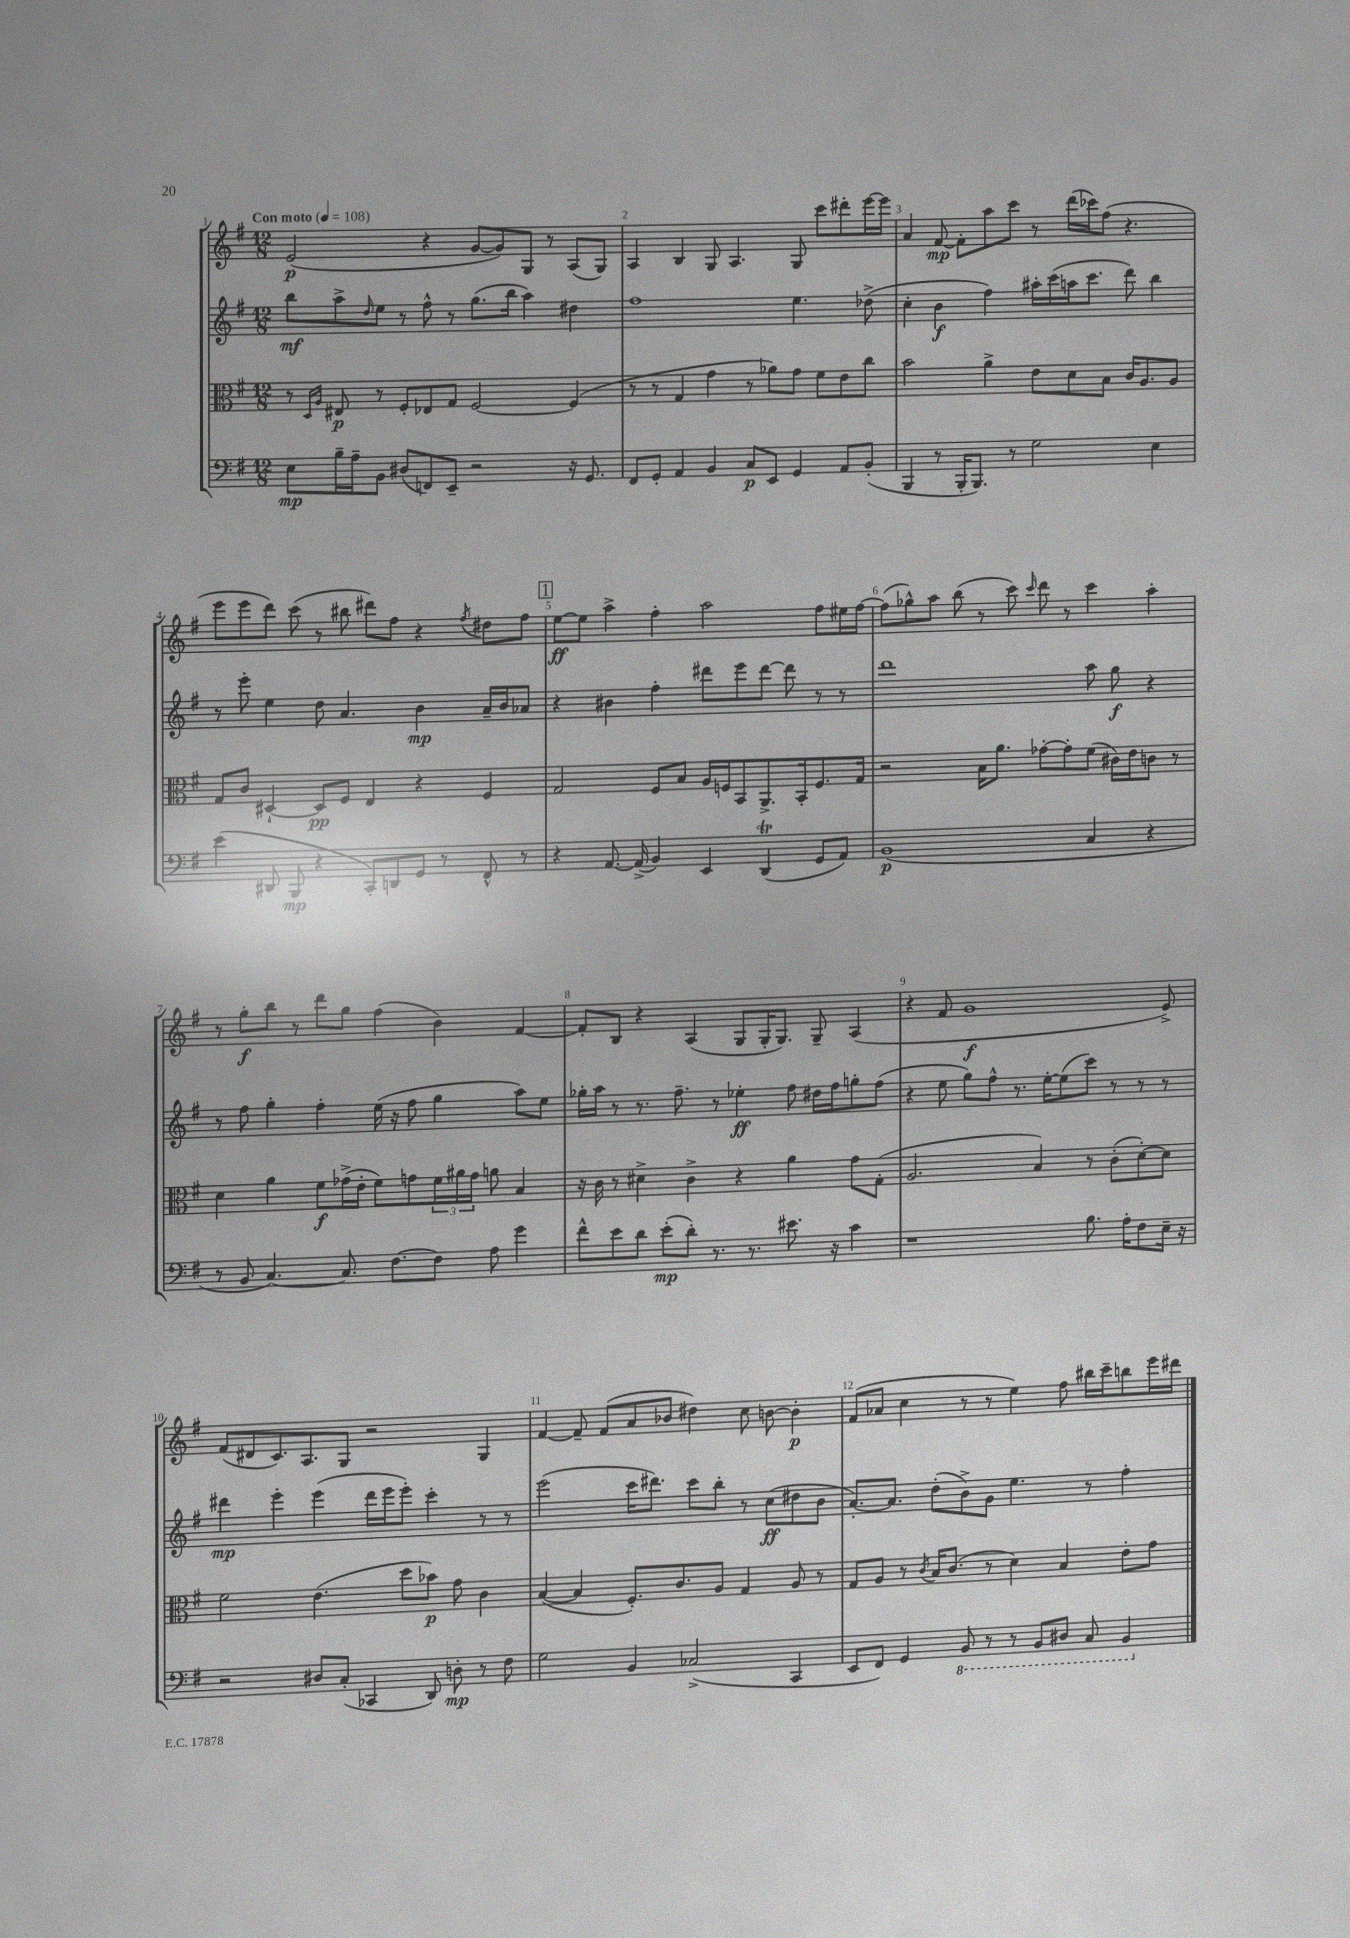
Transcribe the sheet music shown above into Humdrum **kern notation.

**kern	**dynam	**kern	**dynam	**kern	**dynam	**kern	**dynam
*part4	*part4	*part3	*part3	*part2	*part2	*part1	*part1
*staff4	*staff4	*staff3	*staff3	*staff2	*staff2	*staff1	*staff1
*clefF4	*	*clefC3	*	*clefG2	*	*clefG2	*
*k[f#]	*	*k[f#]	*	*k[f#]	*	*k[f#]	*
*M12/8	*	*M12/8	*	*M12/8	*	*M12/8	*
*MM108	*	*MM108	*	*MM108	*	*MM108	*
=1	=1	=1	=1	=1	=1	=1	=1
!	!	!	!	!	!	!LO:TX:a:B:t=Con moto	!
8E\L	mp	8r	.	8bb\L	mf	(2e/	p
.	.	16qqD/LL	.	.	.	.	.
.	.	16qqA/JJ	.	.	.	.	.
16B~\L	.	8E#X/	p	8aa^\	.	.	.
16A~\J	.	.	.	.	.	.	.
.	.	.	.	16qqdd/	.	.	.
8BB\J	.	8r	.	8ee\J	.	.	.
(8D#X/L	.	8F#'/L	.	8r	.	.	.
8FFn/)	.	8E-X/	.	8ff#^^\	.	4r	.
8EE~/J	.	8G/J	.	8r	.	.	.
2r	.	[2F#/	.	(8.gg\L	.	[8g/L	.
.	.	.	.	.	.	8g/])	.
.	.	.	.	16bb\Jk	.	.	.
.	.	.	.	4aa\)	.	8G/J	.
.	.	.	.	.	.	8r	.
16r	.	(4F#/]	.	4dd#X\	.	(8A/L	.
8.GG/	.	.	.	.	.	.	.
.	.	.	.	.	.	8G/J)	.
=2	=2	=2	=2	=2	=2	=2	=2
8FF#/L	.	8r	.	1ff#	.	4A/	.
8GG'/J	.	8r	.	.	.	.	.
4AA/	.	4G/	.	.	.	4B/	.
4BB/	.	4g\	.	.	.	8G/	.
.	.	.	.	.	.	4.A/	.
8C/L	p	8r	.	.	.	.	.
8EE/J	.	8a-X\L)	.	.	.	.	.
4GG/	.	8g\J	.	4.ee\	.	8G/	.
.	.	8f#\L	.	.	.	8ccc\L	.
8AA/L	.	8e\	.	.	.	8ddd#X'\	.
(8BB'/J	.	8cc\J	.	(8dd-X^\	.	[16eee\L	.
.	.	.	.	.	.	16eee\JJ]	.
=3	=3	=3	=3	=3	=3	=3	=3
4BBB/	.	2b\	.	4cc'\	.	4a/	.
8r	.	.	.	4b\	f	[8f#/	mp
16BBB'/KL	.	.	.	.	.	8f#'\L]	.
8.BBB/J)	.	.	.	.	.	.	.
.	.	4a^\	.	4ff#\)	.	8aa\	.
8r	.	.	.	.	.	8ccc\J	.
2G\	.	8e\L	.	16aa#X'\LL	.	8r	.
.	.	.	.	(16ccc\	.	.	.
.	.	8d\	.	16aan\J	.	(16ddd\LL	.
.	.	.	.	8.ccc\J	.	16ccc-X\J)	.
.	.	8B\J	.	.	.	(8ff#\J	.
.	.	16c/KL	.	8ddd\)	.	4.r	.
.	.	8.A/	.	.	.	.	.
4E\	.	.	.	4bb\	.	.	.
.	.	8A/J	.	.	.	.	.
!!LO:LB:g=z
=4	=4	=4	=4	=4	=4	=4	=4
(4e\	.	8G/L	.	8r	.	8eee\L	.
.	.	8c/J	.	8eee'\	.	8eee\	.
8DD#X/	.	[4D#X`/	.	4ee\	.	8ddd\J)	.
8BBB/	mp	.	.	.	.	(8ccc\	.
4r	.	8D#/L]	pp	8dd\	.	8r	.
.	.	8F#/J	.	4.a/	.	8bb#X\	.
8CC'/L)	.	4E/	.	.	.	8ddd#X\L)	.
8DDn/	.	.	.	.	.	8ff#\J	.
8GG/J	.	4r	.	4b\	mp	4r	.
8r	.	.	.	.	.	.	.
.	.	.	.	.	.	8qff#/	.
8FF#^^/	.	4F#/	.	16a~/LL	.	8dd#X\L	.
.	.	.	.	16b/J	.	.	.
8r	.	.	.	8a-X/J	.	8ff#\J	.
!!LO:REH:place=s1:t=1
=5	=5	=5	=5	=5	=5	=5	=5
4r	.	2G/	.	4r	.	[8ee\L	ff
.	.	.	.	.	.	8ee\J]	.
[8.AA/	.	.	.	4b#X\	.	4aa^\	.
(16AA^/]	.	.	.	.	.	.	.
4BB/)	.	8F#/L	.	4ff#'\	.	4ff#'\	.
.	.	8B/J	.	.	.	.	.
4EE/	.	16A/LL	.	8ddd#X\L	.	2aa\	.
.	.	16Fn/J	.	.	.	.	.
.	.	8BB/	.	8eee\	.	.	.
(4DDT/	.	8.AA^/	.	[8ddd#\J	.	.	.
.	.	.	.	8ddd#\]	.	.	.
.	.	16BB'/k	.	.	.	.	.
8GG/L	.	8.F/	.	8r	.	8ff#\L	.
8AA/J)	.	.	.	8r	.	16ee#X\L	.
.	.	16G/Jk	.	.	.	[16ff#\JJ	.
=6	=6	=6	=6	=6	=6	=6	=6
(1BB	p	2r	.	1ddd	.	(8ff#\L]	.
.	.	.	.	.	.	8gg-X^^\)	.
.	.	.	.	.	.	8aa\J	.
.	.	.	.	.	.	(8bb\	.
.	.	16B\KL	.	.	.	8r	.
.	.	8.a\J	.	.	.	.	.
.	.	.	.	.	.	8ccc\)	.
.	.	.	.	.	.	16qqccc/	.
.	.	[8g-X'\L	.	.	.	8ddd\	.
.	.	8g-'\]	.	.	.	8r	.
4C/	.	(8f#\J	.	8aa\	.	4ccc\	.
.	.	16c#X\LL)	.	8gg\	f	.	.
.	.	16e\J	.	.	.	.	.
4r	.	8cn\J	.	4r	.	4aa'\	.
.	.	8r	.	.	.	.	.
!!LO:LB:g=z
=7	=7	=7	=7	=7	=7	=7	=7
8r	.	4d\	.	8r	.	8r	.
8BB/	.	.	.	8ff#\	.	8gg'\L	f
[4.C/)	.	4a\	.	4gg'\	.	8bb\J	.
.	.	.	.	.	.	8r	.
.	.	8f#\L	f	4ff#'\	.	8ddd\L	.
8.C/]	.	(16g-X^\L	.	.	.	8gg\J	.
.	.	16e'\JJ	.	.	.	.	.
.	.	8f#\L)	.	(16ee\	.	(4ff#\	.
[8.F#\L	.	.	.	16r	.	.	.
.	.	8gn\	.	8ff#\	.	.	.
8F#\J]	.	24f#\L	.	4gg\	.	4b\)	.
.	.	24a#X\	.	.	.	.	.
.	.	24g\JJ	.	.	.	.	.
8A\	.	8an\	.	.	.	.	.
4g\	.	4B/	.	8aa\L)	.	[4f#/	.
.	.	.	.	8ee\J	.	.	.
=8	=8	=8	=8	=8	=8	=8	=8
8f#^^\L	.	16r	.	16gg-X'\LL	.	8f#'/L]	.
.	.	16c\	.	16aa\JJ	.	.	.
8e\	.	8r	.	8r	.	8B/J	.
8d\J	.	4d#X^\	.	8.r	.	4r	.
(8e'\L	mp	.	.	.	.	.	.
.	.	.	.	8.ff#~\	.	.	.
8d'\J)	.	4c^\	.	.	.	(4A/	.
8.r	.	.	.	8r	.	.	.
.	.	4r	.	4ee-X'\	ff	8G/L	.
8.r	.	.	.	.	.	.	.
.	.	.	.	.	.	16G'/K	.
.	.	.	.	.	.	8.G/J)	.
8.e#X\	.	4a\	.	8ff#\	.	.	.
.	.	.	.	16dd#X\LL	.	8G~/	.
16r	.	.	.	16ff#\J	.	.	.
4c\	.	8g\L	.	8ggn'\	.	(4A/	.
.	.	(8G'\J	.	(8ff#\J	.	.	.
=9	=9	=9	=9	=9	=9	=9	=9
1r	.	2.A/	.	4r	.	4r	.
.	.	.	.	8ee\	.	8f#/	.
.	.	.	.	8gg\L)	.	1g	f
.	.	.	.	8ff#^^\J	.	.	.
.	.	.	.	8.r	.	.	.
.	.	4B/)	.	.	.	.	.
.	.	.	.	[16ee'\KL	.	.	.
.	.	.	.	(8ee\]	.	.	.
8.B\	.	8r	.	8ccc\J)	.	.	.
.	.	(8c'\L	.	8r	.	.	.
16A'\KL	.	.	.	.	.	.	.
8F#\	.	[8d'\)	.	8r	.	.	.
16E~\Jk	.	8d\J]	.	8r	.	8e^/)	.
16r	.	.	.	.	.	.	.
!!LO:LB:g=z
=10	=10	=10	=10	=10	=10	=10	=10
2r	.	2f#\	.	4ddd#X\	mp	(8f#/L	.
.	.	.	.	.	.	8d#X/	.
.	.	.	.	4eee'\	.	8.c/)	.
.	.	.	.	.	.	8.A/	.
8D#X/L	.	(4.e\	.	(4eee\	.	.	.
(8C'/J	.	.	.	.	.	8G/J	.
4CC-X/	.	.	.	16ddd#\LL	.	2r	.
.	.	.	.	16eee\J	.	.	.
.	.	8dd\L	.	8eee'\J)	.	.	.
8DD/)	.	8b-X\J)	p	4ccc'\	.	.	.
8Dn'\	mp	8g\	.	.	.	.	.
8r	.	4c\	.	8r	.	4G/	.
8F#\	.	.	.	8r	.	.	.
=11	=11	=11	=11	=11	=11	=11	=11
2G\	.	([4B/	.	(2eee\	.	[4f#/	.
.	.	4B/]	.	.	.	8f#~/]	.
.	.	.	.	.	.	(8f#/L	.
4BB/	.	8.F#'/L)	.	16ccc\KL	.	8a/	.
.	.	.	.	8.ddd#X\J)	.	.	.
.	.	.	.	.	.	8b-X/J	.
.	.	8.c/	.	.	.	.	.
(2C-X^/	.	.	.	8ccc\L	.	4dd#X\)	.
.	.	8A/J	.	8bb'\J	.	.	.
.	.	4G/	.	8r	.	8cc\	.
.	.	.	.	(8cc\L	ff	[8bn\	.
4CC/	.	8A/	.	8dd#X\	.	4b'\]	p
.	.	8r	.	8b\J	.	.	.
=12	=12	=12	=12	=12	=12	=12	=12
8EE/L	.	8G/L	.	[8.a'/L)	.	(8f#/L	.
8FF#/J)	.	8A/J	.	.	.	8a-X/J	.
.	.	.	.	8.a/J]	.	.	.
4GG/	.	8r	.	.	.	4cc\	.
.	.	8qc/	.	.	.	.	.
.	.	16B/KL	.	(8dd'\L	.	.	.
.	.	(8.c/J	.	.	.	.	.
*8ba	*	*	*	*	*	*	*
8BBB/	.	.	.	8b^\)	.	8r	.
8r	.	8r	.	8g\J	.	8r	.
8r	.	4d\)	.	4.ee\	.	4ee\)	.
8BBB/L	.	.	.	.	.	.	.
8DD#X/J	.	4B/	.	.	.	8ff#\	.
8CC/	.	.	.	8r	.	16bb#X\LL	.
.	.	.	.	.	.	16ccc~\J	.
4BBB/	.	8e'\L	.	4ff#'\	.	8bbn\	.
.	.	8g\J	.	.	.	16eee\L	.
.	.	.	.	.	.	16ddd#X\JJ	.
*X8ba	*	*	*	*	*	*	*
==	==	==	==	==	==	==	==
*-	*-	*-	*-	*-	*-	*-	*-
